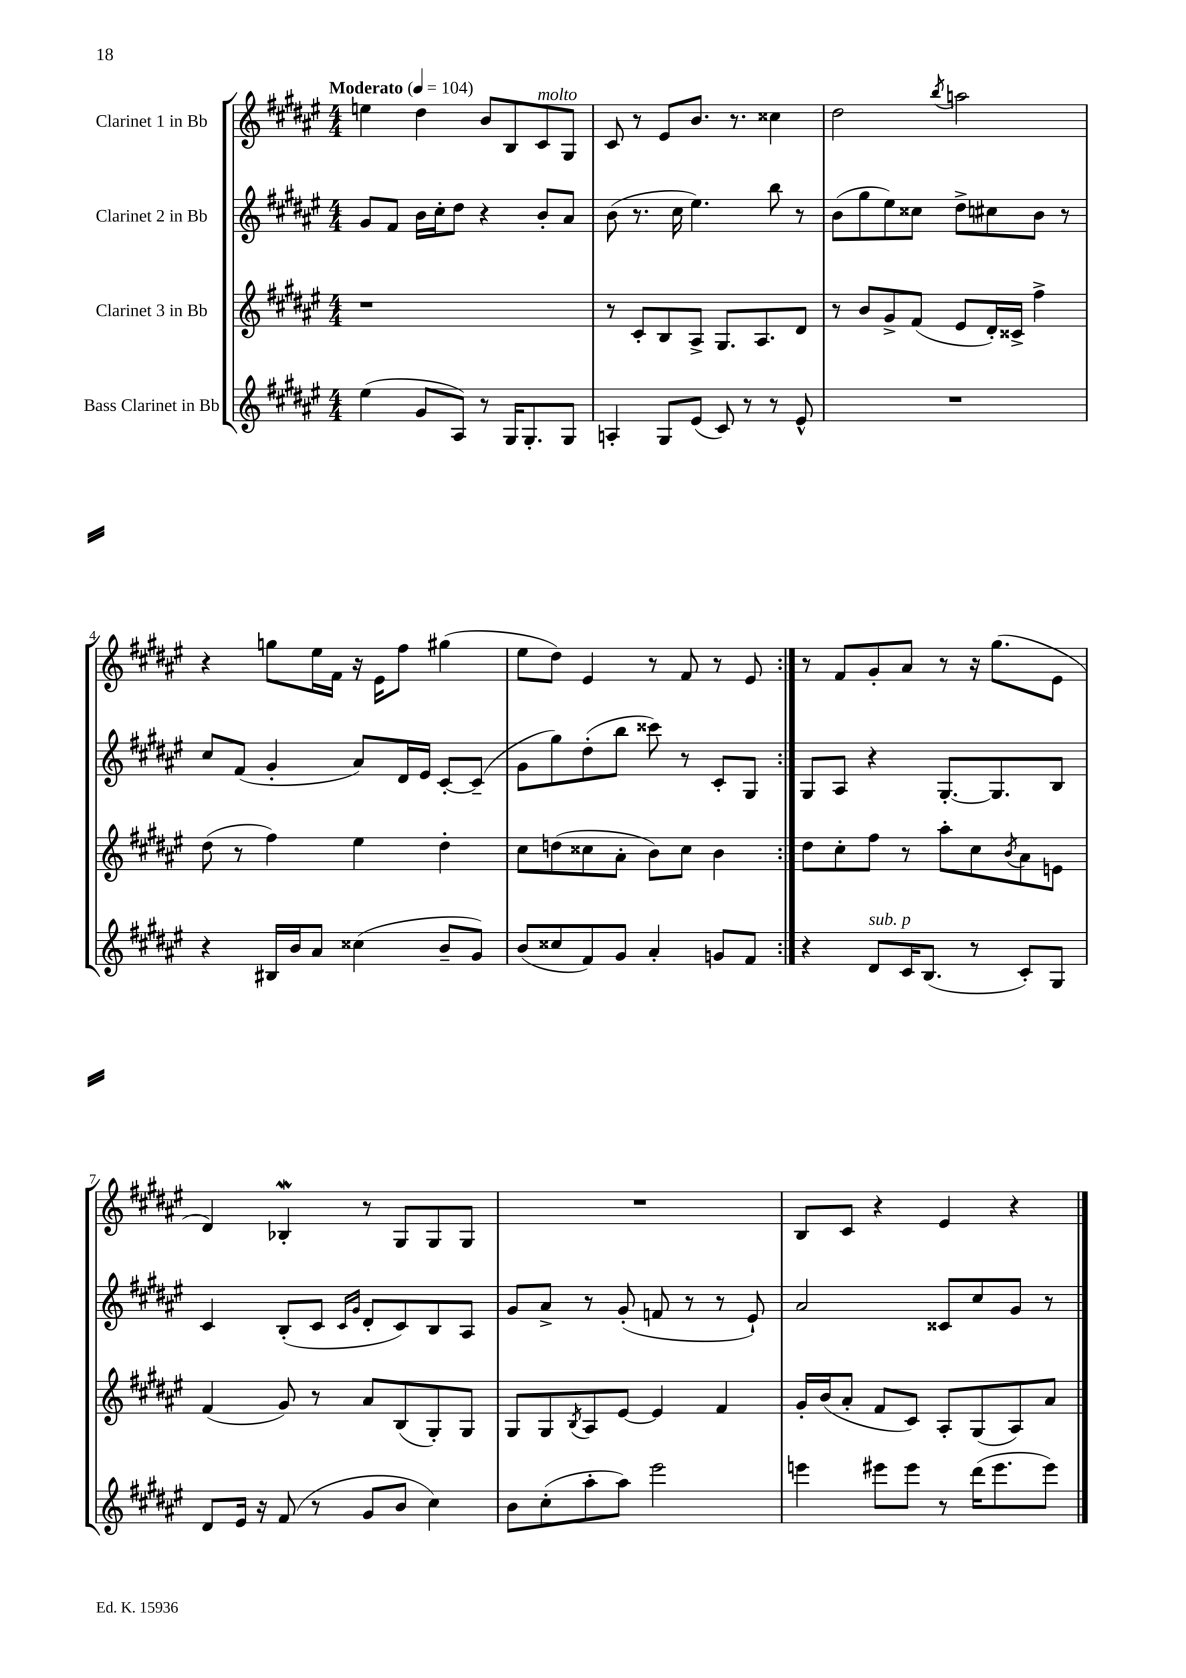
<<
\new StaffGroup <<
\new Staff = "s0" \with { instrumentName = "Clarinet 1 in Bb" } {
    \clef treble \key fis \major \numericTimeSignature \time 4/4 \tempo "Moderato" 4 = 104
    \repeat volta 2 { e''4 dis''4 b'8 b8 cis'8^\markup { \italic "molto" } gis8 |
    cis'8 r8 eis'8 b'8. r8. cisis''4 |
    dis''2 \acciaccatura { b''8 } a''2 |
    r4 g''8 eis''16 fis'16 r16 eis'16 fis''8 gis''4( |
    eis''8 dis''8) eis'4 r8 fis'8 r8 eis'8 | }
    r8 fis'8 gis'8-. ais'8 r8 r16 gis''8.( eis'8 |
    dis'4) bes4-.\mordent r8 gis8 gis8 gis8 |
    R1 |
    b8 cis'8 r4 eis'4 r4 \bar "|." |
}
\new Staff = "s1" \with { instrumentName = "Clarinet 2 in Bb" } {
    \clef treble \key fis \major \numericTimeSignature \time 4/4
    \repeat volta 2 { gis'8 fis'8 b'16 cis''16-. dis''8 r4 b'8-. ais'8 |
    b'8( r8. cis''16 eis''4.) b''8 r8 |
    b'8( gis''8 eis''8) cisis''8 dis''8-> cis''8 b'8 r8 |
    cis''8 fis'8( gis'4-. ais'8) dis'16 eis'16 cis'8~-. cis'8--( |
    gis'8 gis''8) dis''8-.( b''8 cisis'''8) r8 cis'8-. gis8 | }
    gis8 ais8 r4 gis8.~-. gis8. b8 |
    cis'4 b8-.( cis'8 \grace { cis'16 gis'16 } dis'8-. cis'8) b8 ais8 |
    gis'8 ais'8-> r8 gis'8-.( f'8 r8 r8 eis'8-!) |
    ais'2 cisis'8 cis''8 gis'8 r8 \bar "|." |
}
\new Staff = "s2" \with { instrumentName = "Clarinet 3 in Bb" } {
    \clef treble \key fis \major \numericTimeSignature \time 4/4
    \repeat volta 2 { r1 |
    r8 cis'8-. b8 ais8-> gis8. ais8. dis'8 |
    r8 b'8 gis'8-> fis'8( eis'8 dis'16-.) cisis'16-> fis''4-> |
    dis''8( r8 fis''4) eis''4 dis''4-. |
    cis''8 d''8( cisis''8 ais'8-. b'8) cisis''8 b'4 | }
    dis''8 cis''8-. fis''8 r8 ais''8-. cis''8 \acciaccatura { b'8 } ais'8 e'8 |
    fis'4( gis'8) r8 ais'8 b8( gis8-.) gis8 |
    gis8 gis8 \acciaccatura { b8 } ais8 eis'8~ eis'4 fis'4 |
    gis'16-. b'16( ais'8-. fis'8 cis'8) ais8-. gis8( ais8) ais'8 \bar "|." |
}
\new Staff = "s3" \with { instrumentName = "Bass Clarinet in Bb" } {
    \clef treble \key fis \major \numericTimeSignature \time 4/4
    \repeat volta 2 { eis''4( gis'8 ais8) r8 gis16 gis8.-. gis8 |
    a4-. gis8 eis'8( cis'8) r8 r8 eis'8-^ |
    R1 |
    r4 bis16 b'16 ais'8 cisis''4( b'8-- gis'8) |
    b'8( cisis''8 fis'8) gis'8 ais'4-. g'8 fis'8 | }
    r4 dis'8^\markup { \italic "sub. p" } cis'16 b8.( r8 cis'8-.) gis8 |
    dis'8 eis'16 r16 fis'8( r8 gis'8 b'8 cis''4) |
    b'8 cis''8-.( ais''8-. ais''8) eis'''2 |
    e'''4 eis'''8 eis'''8 r8 dis'''16( eis'''8. eis'''8) \bar "|." |
}
>>
>>
